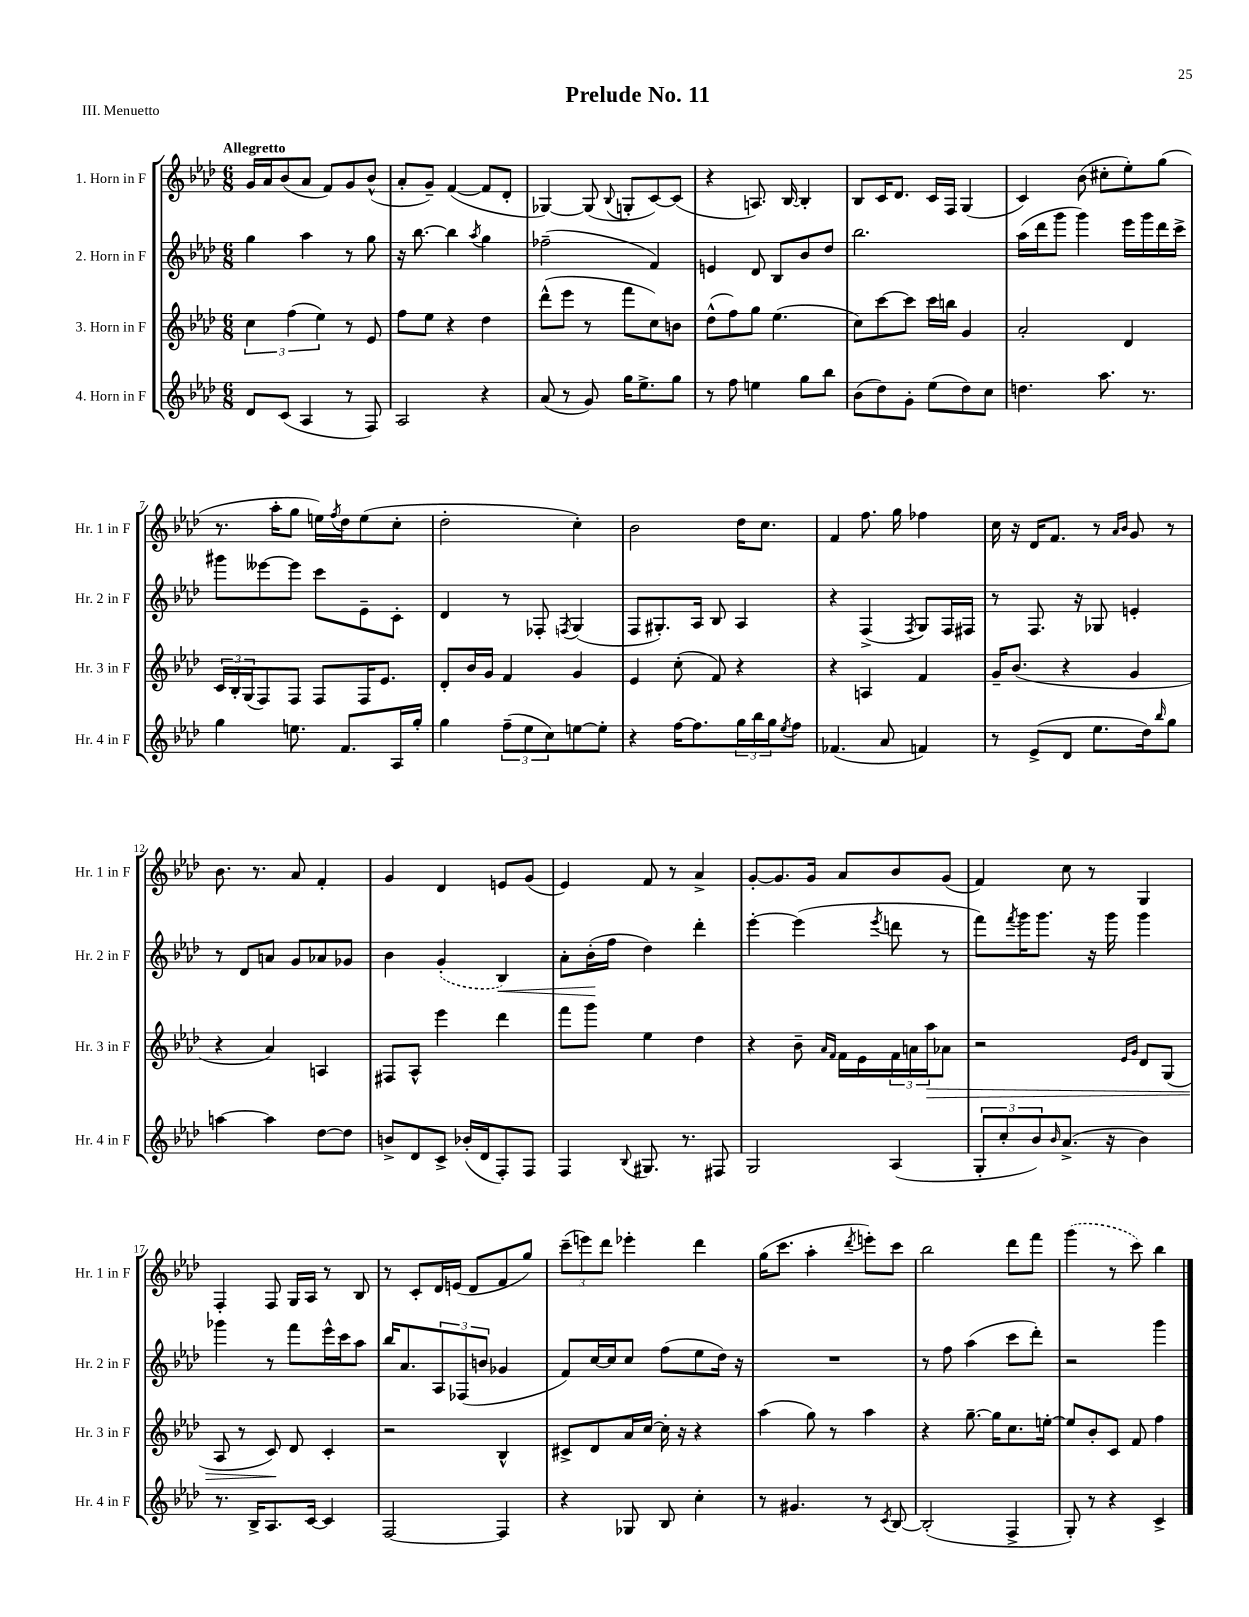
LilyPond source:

\header { title = "Prelude No. 11" piece = "III. Menuetto" }
<<
\new StaffGroup <<
\new Staff = "s0" \with { instrumentName = "1. Horn in F" shortInstrumentName = "Hr. 1 in F" } {
    \clef treble \key aes \major \numericTimeSignature \time 6/8 \tempo "Allegretto"
    g'16 aes'16 bes'8( aes'8 f'8) g'8 bes'8-^( |
    aes'8-. g'8--) f'4~( f'8 des'8-. |
    ges4~) ges8( \appoggiatura { bes8 } g8-. c'8~) c'8( |
    r4 a8.) bes16~ bes4-. |
    bes8 c'16 des'8. c'16 f16 g4( |
    c'4) bes'8( cis''8-. ees''8-.) g''8( |
    r8. aes''16-. g''8 e''16) \acciaccatura { f''8 } des''16 e''8( c''8-. |
    des''2-. c''4-.) |
    bes'2 des''16 c''8. |
    f'4 f''8. g''16 fes''4 |
    c''16 r16 des'16 f'8. r8 \grace { aes'16 bes'16 } g'8 r8 |
    bes'8. r8. aes'8 f'4-. |
    g'4 des'4 e'8 g'8( |
    ees'4) f'8 r8 aes'4-> |
    g'8~-. g'8. g'16 aes'8 bes'8 g'8( |
    f'4) c''8 r8 g4 |
    f4-. f8 g16 aes16 r8 bes8 |
    r8 c'8-. des'16 e'16( des'8 f'8 g''8) |
    \tuplet 3/2 { c'''8--( e'''8) des'''8 } ees'''4-. des'''4 |
    g''16( c'''8. aes''4-. \acciaccatura { des'''8 } e'''8-.) c'''8 |
    bes''2 des'''8 f'''8 |
    \once \slurDashed g'''4( r8 c'''8) bes''4 \bar "|." |
}
\new Staff = "s1" \with { instrumentName = "2. Horn in F" shortInstrumentName = "Hr. 2 in F" } {
    \clef treble \key aes \major \numericTimeSignature \time 6/8
    g''4 aes''4 r8 g''8 |
    r16 bes''8.~ bes''4 \acciaccatura { aes''8 } g''4 |
    fes''2--( f'4) |
    e'4 des'8 bes8 bes'8 des''8 |
    bes''2. |
    aes''16( des'''16 g'''8 g'''4) ees'''16 g'''16 des'''16 c'''16-> |
    gis'''8 eeses'''8~ eeses'''8 c'''8 ees'8-- c'8-. |
    des'4 r8 fes8-. \acciaccatura { f8 } g4( |
    f8 gis8.-.) aes16 bes8 aes4 |
    r4 f4->( \acciaccatura { f8 } g8) f16 fis16 |
    r8 f8. r16 ges8 e'4-. |
    r8 des'8 a'8 g'8 aes'8 ges'8 |
    bes'4 \once \slurDashed g'4-.( bes4\<) |
    aes'8-. bes'16-.\!( f''16 des''4) des'''4-. |
    ees'''4~-. ees'''4( \acciaccatura { ees'''8 } d'''8 r8 |
    f'''8) \acciaccatura { f'''8 } g'''16 g'''8. r16 g'''16 g'''4 |
    ges'''4 r8 f'''8 ees'''16-^ c'''16 aes''8 |
    bes''16 aes'8. \tuplet 3/2 { aes8 fes8( b'8 } ges'4 |
    f'8) c''16~ c''16 c''8 f''8( ees''8 des''16) r16 |
    R2. |
    r8 f''8 aes''4( c'''8 des'''8-.) |
    r2 g'''4 \bar "|." |
}
\new Staff = "s2" \with { instrumentName = "3. Horn in F" shortInstrumentName = "Hr. 3 in F" } {
    \clef treble \key aes \major \numericTimeSignature \time 6/8
    \tuplet 3/2 { c''4 f''4( ees''4) } r8 ees'8 |
    f''8 ees''8 r4 des''4 |
    des'''8-^( ees'''8 r8 f'''8 c''8) b'8 |
    des''8-^( f''8) g''8 ees''4.( |
    c''8) c'''8~ c'''8 c'''16 b''16 g'4 |
    aes'2-. des'4 |
    \tuplet 3/2 { c'16 bes16-. g16( } f8) f8 f8 f16 ees'8. |
    des'8-. bes'16 g'16 f'4 g'4 |
    ees'4 c''8-.( f'8) r4 |
    r4 a4 f'4 |
    g'16-- bes'8.( r4 g'4 |
    r4 aes'4) a4 |
    fis8 aes8-^ ees'''4 des'''4 |
    f'''8 g'''8 ees''4 des''4 |
    r4 bes'8-- \grace { aes'16 f'16 } f'16 ees'16 \tuplet 3/2 { f'16 a'16 aes''16\> } aes'8 |
    r2 \grace { ees'16 g'16 } des'8 g8( |
    aes8 r8 c'8\!) des'8 c'4-. |
    r2 bes4-^ |
    cis'8-> des'8 aes'16 c''16~ c''16-. r16 r4 |
    aes''4( g''8) r8 aes''4 |
    r4 g''8.~-- g''16 c''8. e''16~-. |
    e''8 bes'8-. c'8 f'8 f''4 \bar "|." |
}
\new Staff = "s3" \with { instrumentName = "4. Horn in F" shortInstrumentName = "Hr. 4 in F" } {
    \clef treble \key aes \major \numericTimeSignature \time 6/8
    des'8 c'8( aes4 r8 f8) |
    aes2 r4 |
    aes'8( r8 g'8) g''16 ees''8.-> g''8 |
    r8 f''8 e''4 g''8 bes''8 |
    bes'8( des''8) g'8-. ees''8( des''8) c''8 |
    d''4. aes''8. r8. |
    g''4 e''8. f'8. aes16 g''16-. |
    g''4 \tuplet 3/2 { f''8--( ees''8 c''8) } e''8~ e''8-. |
    r4 f''16~ f''8. \tuplet 3/2 { g''16 bes''16 g''16 } \acciaccatura { ees''8 } f''8 |
    fes'4.( aes'8 f'4) |
    r8 ees'8->( des'8 ees''8. des''16) \grace { bes''16 } g''8 |
    a''4~ a''4 des''8~ des''8 |
    b'8-> des'8 c'8-> bes'16-.( des'16 f8-.) f8 |
    f4 \appoggiatura { bes8 } gis8. r8. fis8 |
    g2 aes4( |
    \tuplet 3/2 { g8-. c''8-. bes'8) } \grace { bes'16 } aes'8.->( r16 bes'4) |
    r8. bes16-> aes8. c'16~ c'4 |
    f2~ f4 |
    r4 ges8 bes8 c''4-. |
    r8 gis'4. r8 \acciaccatura { c'8 } bes8~ |
    bes2-.( f4-> |
    g8-.) r8 r4 c'4-> \bar "|." |
}
>>
>>
